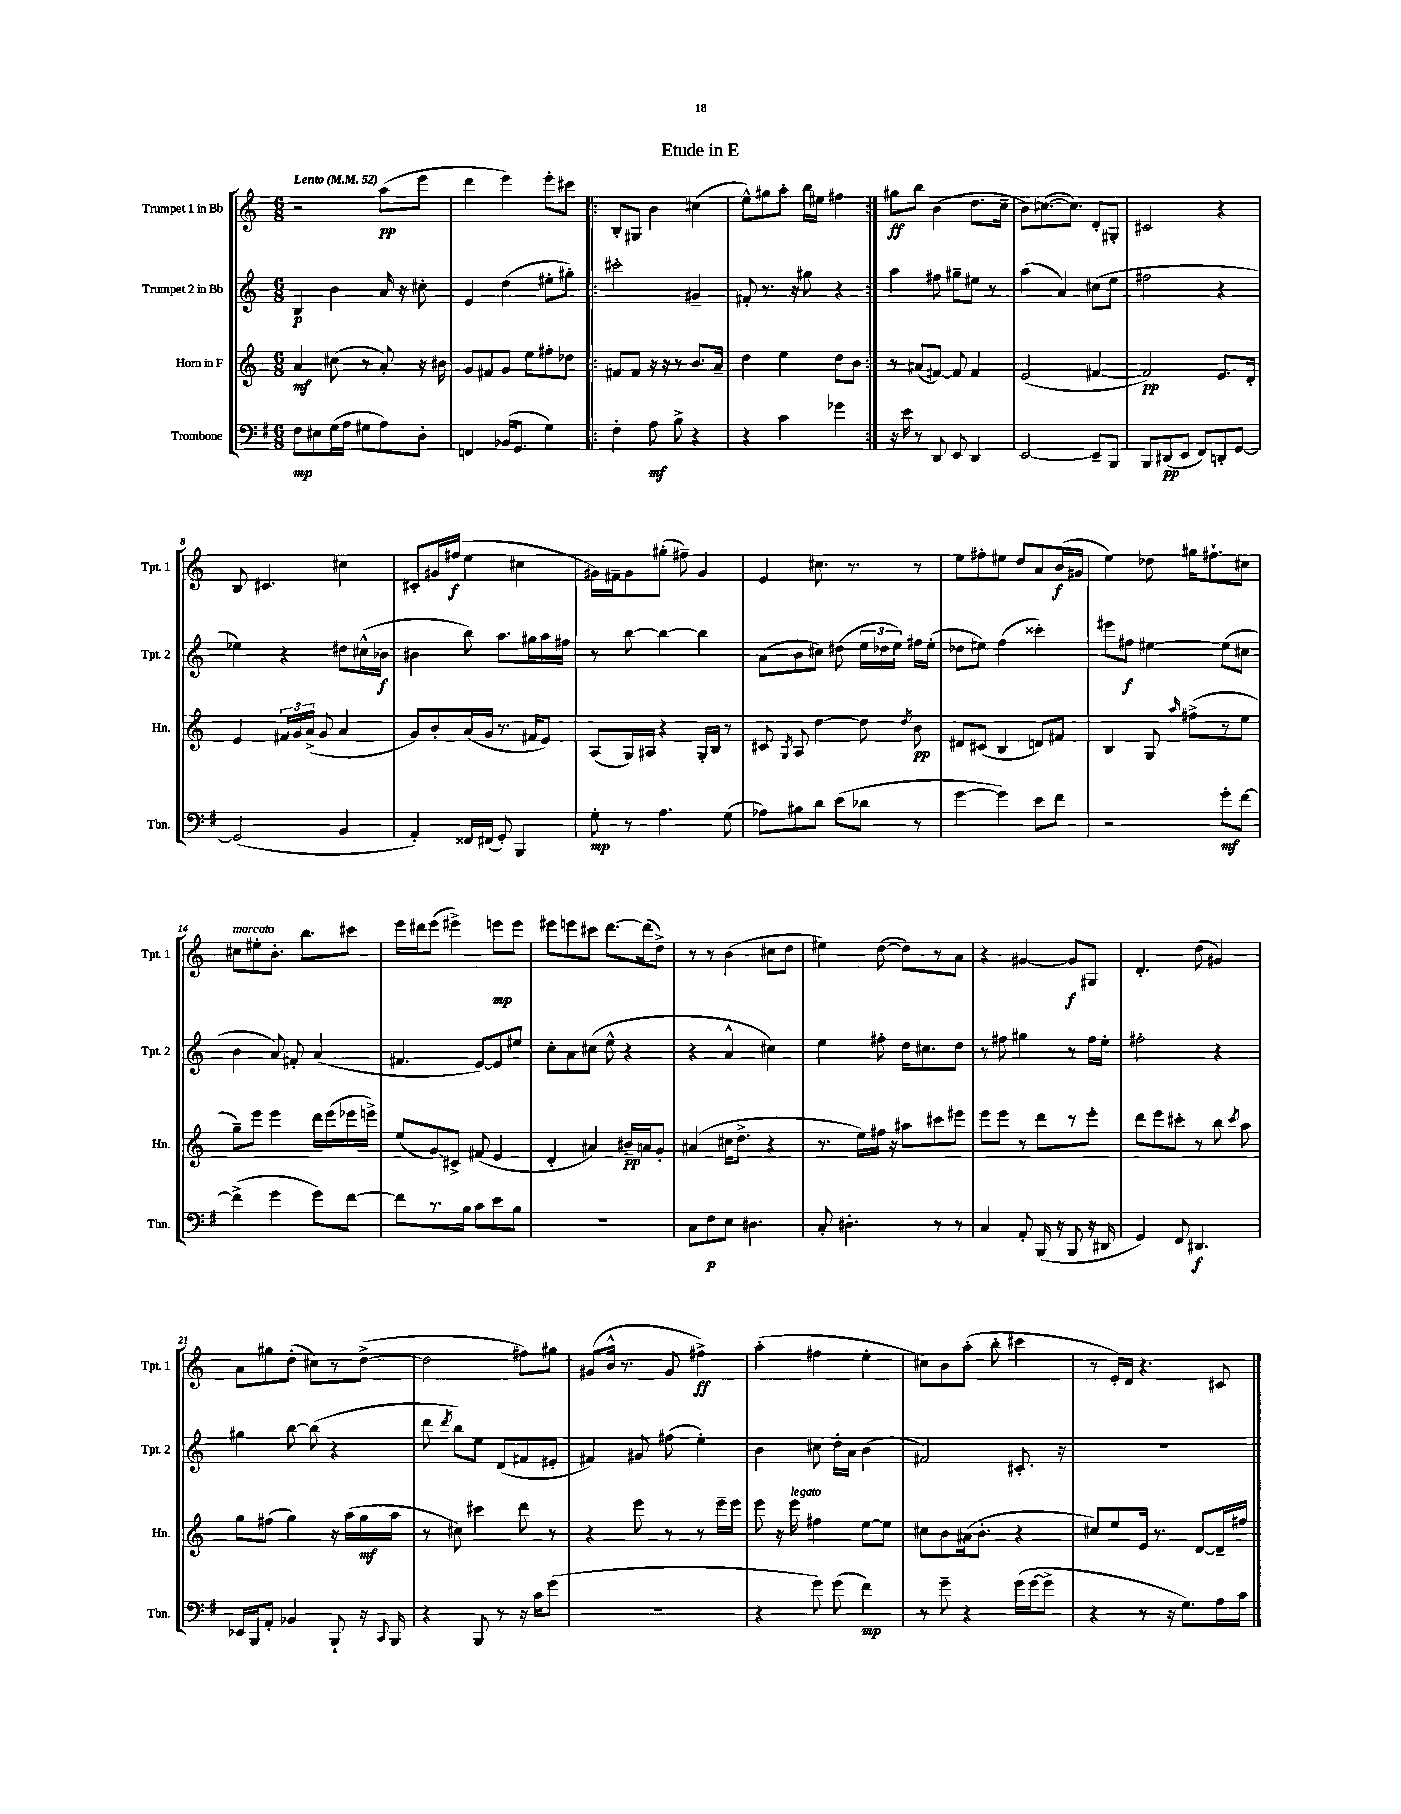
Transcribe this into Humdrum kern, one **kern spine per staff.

**kern	**kern	**kern	**kern
*staff4	*staff3	*staff2	*staff1
*clefF4	*clefG2	*clefG2	*clefG2
*k[f#]	*k[]	*k[]	*k[]
*M6/8	*M6/8	*M6/8	*M6/8
*MM52	*MM52	*MM52	*MM52
8F#\L	4a/	4B/	2r
8E#\	.	.	.
(16G\L	(8cc#\	4b\	.
16A\JJ	.	.	.
8G#\L	8r	.	.
8A\)	8a'/)	16a/	(8aa\L
.	.	16r	.
8D'\J	16r	8cc#'\	8eee\J
.	16b#\	.	.
=	=	=	=
4FF/	8g/L	4e/	4ddd\
.	8f#/	.	.
(16BB-/LK	8g/J	(4dd\	4eee\)
8.GG/J	.	.	.
.	8ee\L	.	.
4G\)	8ff#'\	8ee#'\L	8eee'\L
.	8dd-\J	8gg#'\J)	8ccc#\J
=!|:	=!|:	=!|:	=!|:
4F#'\	8f#/L	2ccc#'\	8B'/L
.	8f#/J	.	8G#/J
8A\	16r	.	4b\
.	16r	.	.
8B^\	8r	.	.
4r	8.b/L	4g#~/	(4cc#\
.	16a~/Jk	.	.
=	=	=	=
4r	4dd\	8f#'/	8ee^^\L)
.	.	8.r	8gg#\
4c\	4ee\	.	8aa'\J
.	.	16r	.
.	.	8gg#\	16bb\LL
.	.	.	16ee#\JJ
4g-\	8dd\L	4r	4ff#\
.	8b\J	.	.
=:|!	=:|!	=:|!	=:|!
16r	8r	4aa\	8gg#\L
16e\	.	.	.
8r	(8a#/L	.	8bb\J
8DD/	[8f#/J)	8ff#\	(4b\
8EE/	8f#/]	8gg#~\L	.
4DD/	4f#/	8ee#\J	8.dd\L
.	.	8r	.
.	.	.	16cc~\Jk
=	=	=	=
[2EE/	(2e/	(4aa\	8b\L)
.	.	.	([8.cc#\
.	.	4a/)	.
.	.	.	8.cc#\]J)
8EE~/]L	[4f#/	(8cc#\L	8d'/L
8BBB/J	.	8ee\J	8G#'/J
=	=	=	=
8BBB/L	2f#/])	2ff#\	2c#/
(8DD#/	.	.	.
8EE/J	.	.	.
8FF#/L)	.	.	.
8DD'/	8.e/L	4r	4r
[8GG/J	.	.	.
.	16d'/Jk	.	.
=	=	=	=
(2GG/]	4e/	4ee-\)	8B/
.	.	.	4.c#/
.	24f#/LL	4r	.
.	24g/	.	.
.	(24a^/JJ	.	.
.	8g/	.	.
4BB/	4a/	8dd#\L	4cc#\
.	.	(16cc#^^\L	.
.	.	16b-\JJ	.
=	=	=	=
4AA'/)	8g/L)	4b#\	8c#'/L
.	8b'/	.	16g#/L
.	.	.	(16ff#/JJ
16FF##/LL	(16a/L	8bb\)	4ee\
(16FF#/JJ	16g/JJ	.	.
8GG'/)	8.r	8.aa\L	.
4BBB/	.	.	4cc#\
.	16f#/LK	16gg#\L	.
.	8e/J)	16aa\	.
.	.	16ff#\JJ	.
=	=	=	=
8G'\	(8A/L	8r	16g#\LL)
.	.	.	16f#~\J
8r	16G/L)	[8bb\	8g#\
.	16A#/JJ	.	.
4.A\	4r	4bb\_	(8gg#'\J
.	.	.	8ff#~\)
.	16G'/LL	4bb\]	4g#/
.	16B/JJ	.	.
(8G\	8r	.	.
=	=	=	=
8A-\L)	8c#/	(8a\L	4e/
.	8qG/	.	.
8B#\	8A/	8b\	.
8d\J	[4dd\	8cc#\J)	8.cc#\
(8e\L	.	(8dd#\	.
.	.	.	8.r
8d-\J	8dd\]	24ee\LL	.
.	.	24dd-\	.
.	.	24ee\JJ)	.
.	8qdd/	.	.
8r	8b\	16ff#\LL	8r
.	.	(16ee'\JJ	.
=	=	=	=
[4g\	8d#/L	8dd-\L	8ee\L
.	(8c#/J	8ee#\J)	8ff#'\
4g\])	4B/	(4ff\	8ee#\J
.	.	.	8dd/L
8e\L	8d/L)	4ccc##'\)	8a/
8f#\J	8f#/J	.	(16b/L
.	.	.	16g#/JJ
=	=	=	=
2r	4B/	8eee#\L	4ee\)
.	.	8ff#\J	.
.	8G/	[4ee#\	8dd-\
.	16qqaa/	.	.
.	(8ff#^\L	.	16gg#\LK
.	.	.	8.ff#`\
8g'\L	8r	(8ee#\]L	.
[8f#\J	8ee\J	8cc#\J	8cc#\J
=	=	=	=
(4f#^\]	8gg~\L)	4b\	8cc#\L
.	8eee\J	.	8ee#'\
4g\	4eee\	8a/)	8.b'\J
.	.	8f#'/	.
.	.	.	8.bb\L
8g\L)	16ddd\LL	(4a/	.
.	(16eee\	.	.
[8f#\J	16eee-\	.	8ccc#\J
.	16eee^\JJ)	.	.
=	=	=	=
8f#\]L	(8ee/L	4.f#/	16eee\LL
.	.	.	16ddd#\J
8.r	8g/)	.	(8eee\J
.	8c#^/J	.	4eee#^\)
16B\Jk	.	.	.
8c\L	(8f#/	[8e/L)	.
8e\	4e/	8e/]	8eee\L
8B\J	.	8ee#/J	8eee\J
=	=	=	=
2.r	4d'/	8cc'\L	8eee#\L
.	.	8a\	8eee\
.	4a#/)	(8cc#\J	8ccc#\J
.	.	8ee^^\	[8.ddd\L
.	16b#~/LL	4r	.
.	16a/J	.	(16ddd\]k
.	8g'/J	.	8dd^\J)
=	=	=	=
8C\L	(4a#/	4r	8r
8F#\	.	.	8r
8E\J	16cc#\LK	4a^^/	(4b\
.	8.dd^\J	.	.
4.D#\	.	.	.
.	4r	4cc#\)	8cc#\L
.	.	.	8dd\J
=	=	=	=
8C'/	8.r	4ee\	4ee#\)
4.D#'\	.	.	.
.	16ee\LL)	.	.
.	16ff#\JJ	8ff#'\	([8dd\
.	16r	.	.
.	8aa#\L	16dd\LK	8dd\]L)
.	.	8.cc#\	.
8r	8ccc#\	.	8r
8r	8eee#\J	8dd\J	8a\J
=	=	=	=
4C/	8eee\L	8r	4r
.	8eee\J	8ff#\	.
8AA'/	8r	4gg#\	[4g#/
(16BBB/	8ddd\L	.	.
16r	.	.	.
8BBB/	8r	8r	8g#/]L
16r	8eee'\J	16ff#\LL	8G#/J
16DD#/	.	16ee'\JJ	.
=	=	=	=
4GG/)	8ddd\L	2ff#'\	4.d'/
.	8eee\	.	.
8FF#/	8ccc#'\J	.	.
4.DD#/	8r	.	(8dd\
.	8bb\	4r	4g#/)
.	8qccc#/	.	.
.	8aa\	.	.
=	=	=	=
16EE-/LL	8gg\L	4gg#\	8a\L
16BBB/J	.	.	.
8AA'/J	(8ff#\J	.	8gg#\
4BB-/	4gg\)	[8bb\	(8dd'\J
.	.	(8bb\]	8cc#\L)
8BBB`/	16r	4r	8r
.	(16aa\LL	.	.
16r	16gg\	.	([8dd^\J
8qqCC/	.	.	.
16BBB/	16aa\JJ	.	.
=	=	=	=
4r	8r	8ddd\	2dd\]
.	.	8qddd/	.
.	8cc#\)	8bb\L)	.
8BBB/	4ccc#\	8ee\J	.
8r	.	(8d/L	.
16r	8ddd\	8f#/	8ff#\L)
16c\LK	.	.	.
(8g\J	8r	8e#'/J	8gg#\J
=	=	=	=
2.r	4r	4f#/)	(8g#/L
.	.	.	16b^^/Jk
.	.	.	8.r
.	8eee\	8g#/	.
.	8r	(8ff#\	8g#/
.	8r	4ee'\)	4ff#^\)
.	16eee~\LL	.	.
.	16eee\JJ	.	.
=	=	=	=
4r	8eee\	4b\	(4aa'\
.	16r	.	.
.	16eee\	.	.
8g\)	4ff#\	8cc#\	4ff#\
(8g\	.	16dd'\LL	.
.	.	16a\JJ	.
4f#\)	[8ee\L	(4b\	4ee'\
.	8ee\]J	.	.
=	=	=	=
8r	8cc#\L	2f#/)	8cc#\L)
8g~\	8b\	.	8b\
4r	(16a#\k	.	(8aa'\J
.	8.b'\J	.	.
.	.	.	8bb'\
(16g\LL	4r	8.c#'/	4ccc#\
[16g\J	.	.	.
8g^\]J	.	.	.
.	.	16r	.
=	=	=	=
4r	8cc#/L)	2.r	8r
.	8ee/	.	16e'/LL)
.	.	.	16d/JJ
8r	16e/Jk	.	4.r
.	8.r	.	.
16r	.	.	.
8.G\L)	.	.	.
.	[8d/L	.	.
16A\L	16d~/]L	.	8c#/
16c\JJ	16ff#/JJ	.	.
==	==	==	==
*-	*-	*-	*-
